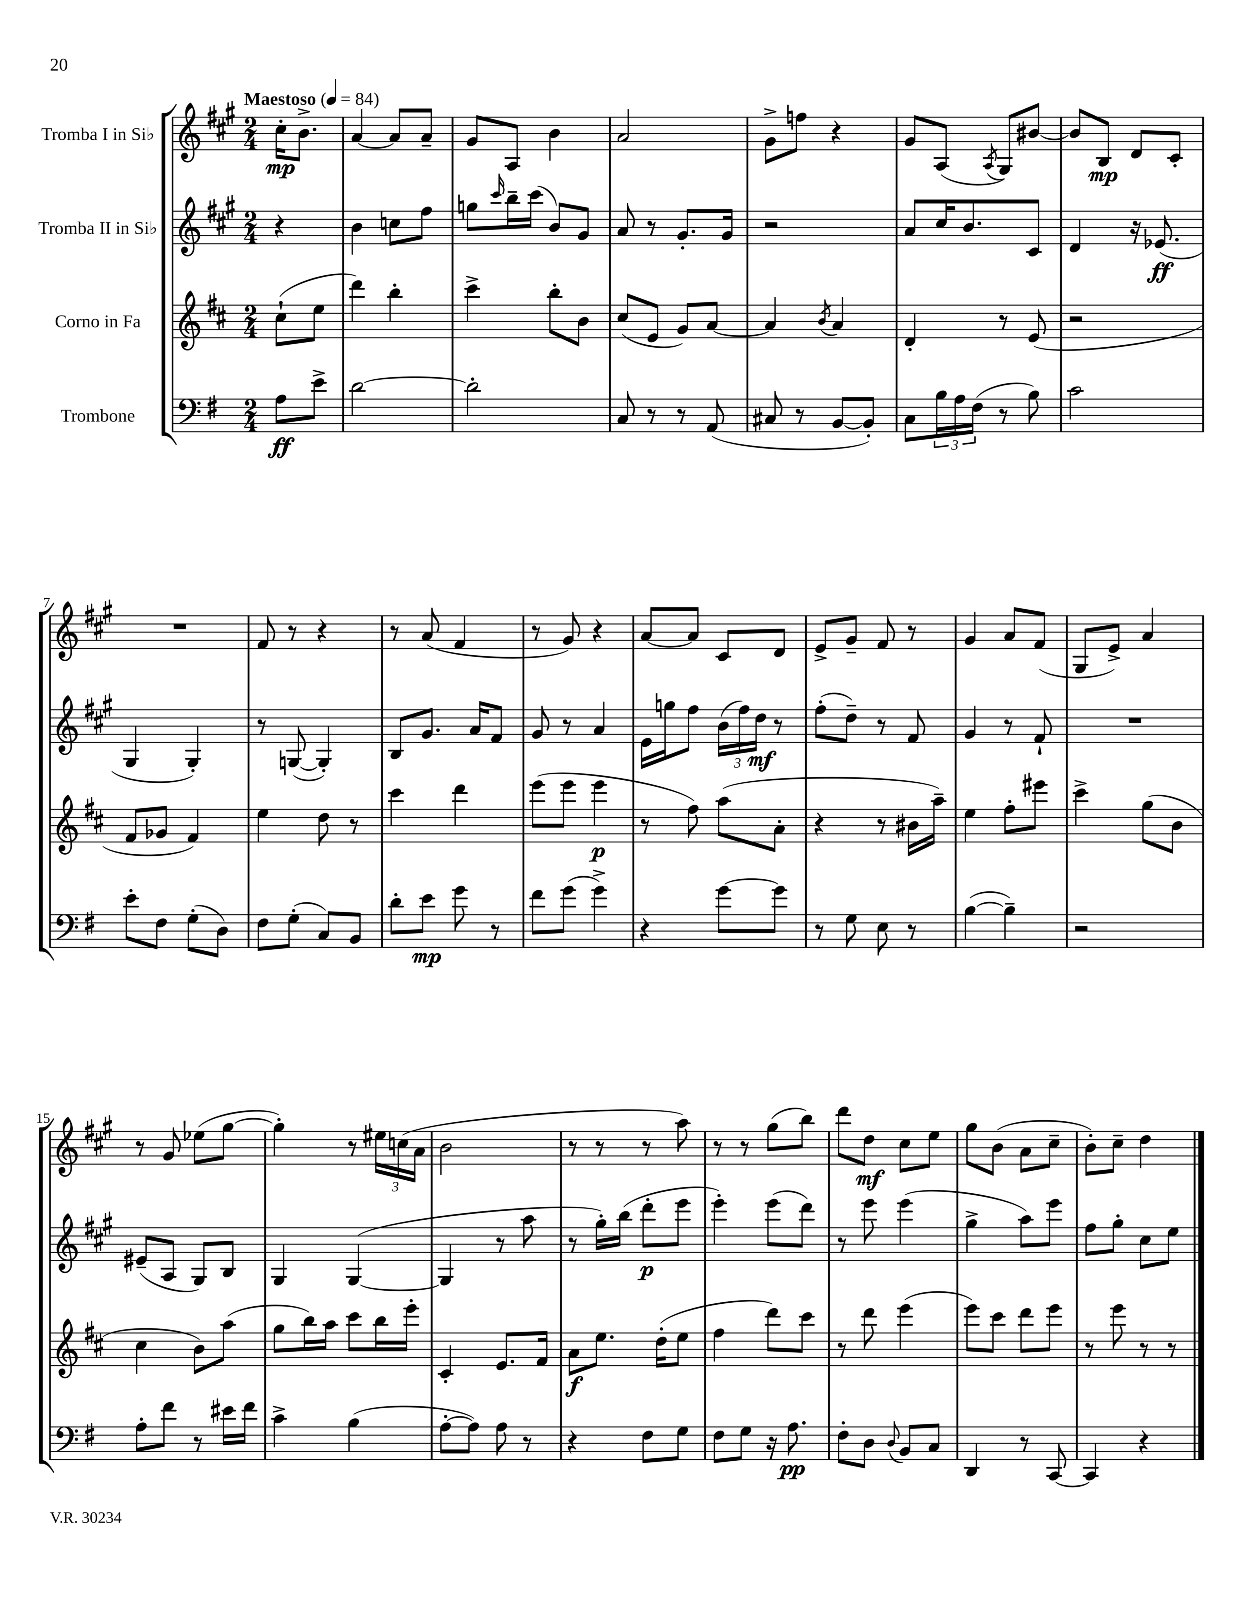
<<
\new StaffGroup <<
\new Staff = "s0" \with { instrumentName = "Tromba I in Sib" } {
    \clef treble \key a \major \numericTimeSignature \time 2/4 \partial 4 \tempo "Maestoso" 4 = 84
    cis''16-.\mp b'8.-> |
    a'4~ a'8 a'8-- |
    gis'8 a8 b'4 |
    a'2 |
    gis'8-> f''8 r4 |
    gis'8 a8( \acciaccatura { a8 } gis8) bis'8~ |
    bis'8 b8\mp d'8 cis'8-. |
    R2 |
    fis'8 r8 r4 |
    r8 a'8( fis'4 |
    r8 gis'8) r4 |
    a'8~ a'8 cis'8 d'8 |
    e'8-> gis'8-- fis'8 r8 |
    gis'4 a'8 fis'8( |
    gis8 e'8->) a'4 |
    r8 gis'8 ees''8( gis''8~ |
    gis''4-.) r8 \tuplet 3/2 { eis''16 c''16( a'16 } |
    b'2 |
    r8 r8 r8 a''8) |
    r8 r8 gis''8( b''8) |
    d'''8 d''8\mf cis''8 e''8 |
    gis''8 b'8( a'8 cis''8-- |
    b'8-.) cis''8-- d''4 \bar "|." |
}
\new Staff = "s1" \with { instrumentName = "Tromba II in Sib" } {
    \clef treble \key a \major \numericTimeSignature \time 2/4 \partial 4
    r4 |
    b'4 c''8 fis''8 |
    g''8 \grace { cis'''16 } b''16-- cis'''16( b'8) gis'8 |
    a'8 r8 gis'8.-. gis'16 |
    r2 |
    a'8 cis''16 b'8. cis'8 |
    d'4 r16 ees'8.\ff( |
    gis4 gis4-.) |
    r8 g8~( g4-.) |
    b8 gis'8. a'16 fis'8 |
    gis'8 r8 a'4 |
    e'16 g''16 fis''8 \tuplet 3/2 { b'16( fis''16) d''16\mf } r8 |
    fis''8-.( d''8--) r8 fis'8 |
    gis'4 r8 fis'8-! |
    R2 |
    eis'8--( a8 gis8) b8 |
    gis4 gis4~( |
    gis4 r8 a''8 |
    r8 gis''16-.) b''16( d'''8-.\p e'''8 |
    e'''4-.) e'''8( d'''8) |
    r8 e'''8 e'''4( |
    gis''4-> a''8) e'''8 |
    fis''8 gis''8-. cis''8 e''8 \bar "|." |
}
\new Staff = "s2" \with { instrumentName = "Corno in Fa" } {
    \clef treble \key d \major \numericTimeSignature \time 2/4 \partial 4
    cis''8-!( e''8 |
    d'''4) b''4-. |
    cis'''4-> b''8-. b'8 |
    cis''8( e'8 g'8) a'8~ |
    a'4 \acciaccatura { b'8 } a'4 |
    d'4-. r8 e'8( |
    r2 |
    fis'8 ges'8 fis'4) |
    e''4 d''8 r8 |
    cis'''4 d'''4 |
    e'''8( e'''8 e'''4\p |
    r8 fis''8) a''8( a'8-. |
    r4 r8 bis'16 a''16--) |
    e''4 fis''8-. eis'''8 |
    cis'''4-> g''8( b'8 |
    cis''4 b'8) a''8( |
    g''8 b''16) a''16 cis'''8 b''16 e'''16-. |
    cis'4-. e'8. fis'16 |
    a'8\f e''8. d''16-.( e''8 |
    fis''4 d'''8) cis'''8 |
    r8 d'''8 e'''4( |
    e'''8) cis'''8 d'''8 e'''8 |
    r8 e'''8 r8 r8 \bar "|." |
}
\new Staff = "s3" \with { instrumentName = "Trombone" } {
    \clef bass \key g \major \numericTimeSignature \time 2/4 \partial 4
    a8\ff e'8-> |
    d'2~ |
    d'2-. |
    c8 r8 r8 a,8( |
    cis8 r8 b,8~ b,8-.) |
    c8 \tuplet 3/2 { b16 a16 fis16( } r8 b8) |
    c'2 |
    e'8-. fis8 g8-.( d8) |
    fis8 g8-.( c8) b,8 |
    d'8-. e'8\mp g'8 r8 |
    fis'8 g'8( g'4->) |
    r4 g'8~ g'8 |
    r8 g8 e8 r8 |
    b4~( b4--) |
    r2 |
    a8-. fis'8 r8 eis'16 fis'16 |
    c'4-> b4( |
    a8~-. a8) a8 r8 |
    r4 fis8 g8 |
    fis8 g8 r16 a8.\pp |
    fis8-. d8 \appoggiatura { d8 } b,8 c8 |
    d,4 r8 c,8~ |
    c,4 r4 \bar "|." |
}
>>
>>
